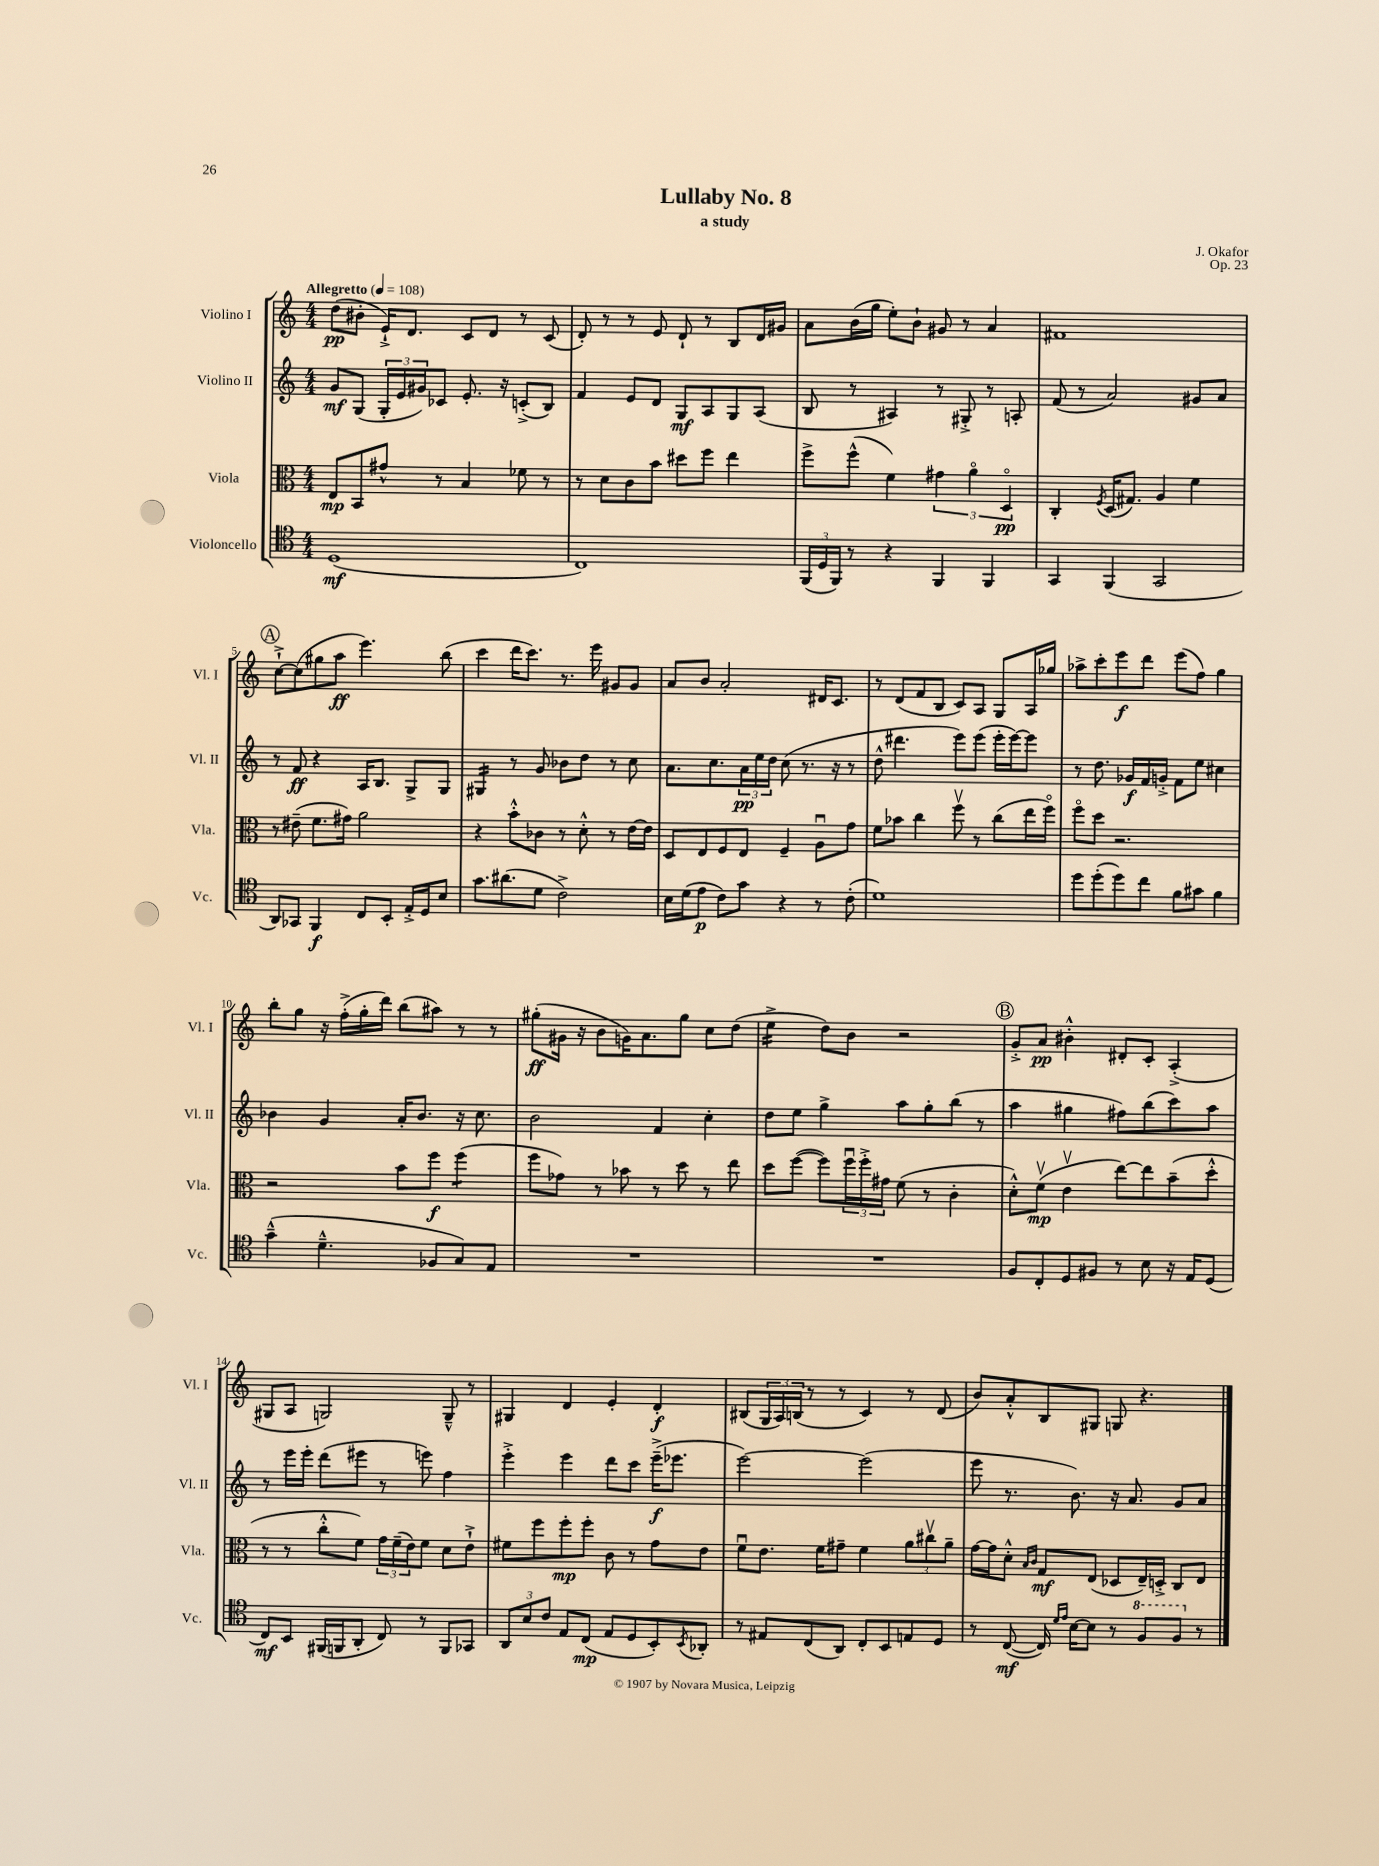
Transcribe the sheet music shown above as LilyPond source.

\header { title = "Lullaby No. 8" composer = "J. Okafor" subtitle = "a study" opus = "Op. 23" }
<<
\new StaffGroup <<
\new Staff = "s0" \with { instrumentName = "Violino I" shortInstrumentName = "Vl. I" } {
    \clef treble \key c \major \numericTimeSignature \time 4/4 \tempo "Allegretto" 4 = 108
    d''8\pp( bis'8-. e'16-!->) d'8. c'8 d'8 r8 c'8( |
    d'8-.) r8 r8 e'8 d'8-! r8 b8 d'16 gis'16 |
    a'8 b'16( g''16 e''8-.) b'8-! gis'8 r8 a'4 |
    fis'1 |
    \mark \markup { \circle "A" } c''8~-!-> c''8( gis''8 a''8\ff e'''4.) b''8( |
    c'''4 d'''16 c'''8.) r8. e'''16 gis'8 gis'8 |
    a'8 b'8 a'2-. dis'16 c'8. |
    r8 d'8( f'8 b8 c'8) a8 g8 a16 ges''16 |
    aes''8-> c'''8-. e'''8\f d'''8 e'''8( f''8) g''4 |
    b''8-. g''8 r16 f''16-.->( g''16-. d'''16) b''8( ais''8) r8 r8 |
    gis''8-.\ff( gis'16 r16 b'8 g'16) a'8. gis''8 c''8 d''8( |
    e''4:16-> d''8) b'8 r2 |
    \mark \markup { \circle "B" } g'8-.-> a'8\pp bis'4-.-^ dis'8-. c'8-. a4-.->( |
    gis8 a8 g2) g8---^ r8 |
    gis4 d'4 e'4-. d'4-.\f |
    bis8( \tuplet 3/2 { g16 a16) b16( } r8 r8 c'4) r8 d'8( |
    b'8) a'8-.-^ b8 gis8 g8 r4. \bar "|." |
}
\new Staff = "s1" \with { instrumentName = "Violino II" shortInstrumentName = "Vl. II" } {
    \clef treble \key c \major \numericTimeSignature \time 4/4
    g'8\mf g8( \tuplet 3/2 { g16-. e'16 gis'16) } ces'8 e'8.-. r16 c'8-.->( b8) |
    f'4 e'8 d'8 g8\mf a8 g8 a8( |
    b8 r8 ais4) r8 gis8-.-> r8 a8-. |
    f'8( r8 a'2) gis'8 a'8 |
    \mark \markup { \circle "A" } r8 f'8\ff r4 a16 b8. g8-> g8 |
    gis4:16 r8 g'8 bes'8 d''8 r8 c''8 |
    a'8. c''8. \tuplet 3/2 { a'16\pp e''16 d''16 } c''8( r8. r16 r8 |
    d''8-^ dis'''4. e'''8) e'''8( e'''16-. e'''16~) e'''8 |
    r8 d''8. ges'16\f f'16 g'16-.-> f'8 e''8 cis''4 |
    bes'4 g'4 a'16-. bes'8. r16 c''8. |
    b'2 f'4 c''4-. |
    d''8 e''8 g''4-> a''8 g''8-. b''8( r8 |
    \mark \markup { \circle "B" } a''4 gis''4 fis''8) b''8( c'''8) a''8 |
    r8 e'''16 e'''16-. d'''8( eis'''8 r8 e'''8) f''4 |
    e'''4-.-> e'''4 d'''8 c'''8 e'''16--->\f( ees'''8. |
    e'''2~) e'''2( |
    e'''8 r8. b'8.) r16 a'8. g'8 a'8 \bar "|." |
}
\new Staff = "s2" \with { instrumentName = "Viola" shortInstrumentName = "Vla." } {
    \clef alto \key c \major \numericTimeSignature \time 4/4
    e8\mp b,8 gis'8-^ r8 b4 fes'8 r8 |
    r8 d'8 c'8 b'8 dis''8 f''8 e''4 |
    f''8-> f''8-^( f'4) \tuplet 3/2 { gis'4 a'4\flageolet d4\flageolet\pp } |
    c4-. \acciaccatura { f8 } d16( gis8.) a4 f'4 |
    \mark \markup { \circle "A" } r8 eis'8--( f'8. gis'16) a'2 |
    r4 b'8-.-^ ces'8 r8 d'8-.-^ r8 e'16~ e'16 |
    d8 e8 f8 e8 f4-- a8\downbow g'8 |
    f'8 bes'8 c''4 f''8\upbow r8 c''8( e''16 f''16\flageolet) |
    f''8\flageolet d''8 r2. |
    r2 b'8 f''8\f f''4:8( |
    f''8 ges'8) r8 bes'8 r8 d''8 r8 e''8 |
    d''8 f''8~( f''8) \tuplet 3/2 { f''16\downbow f''16-.-> gis'16 } f'8( r8 c'4-. |
    \mark \markup { \circle "B" } d'8-.-^) f'8\upbow\mp( e'4\upbow e''8~) e''8 b'8--( d''8-.-^ |
    r8 r8 c''8-.-^ f'8) \tuplet 3/2 { g'16 f'16--( e'16) } f'8 d'8 e'8-!-> |
    fis'8 f''8 f''8-.\mp f''8-. c'8 r8 g'8 e'8 |
    f'8\downbow e'8. f'16 gis'8-- f'4 \tuplet 3/2 { a'8 cis''8\upbow a'8-- } |
    g'16~ g'16 d'8-.-^ \grace { b16 c'16 } g8\mf e8( des8 e16--) d16-.-> c8 e8 \bar "|." |
}
\new Staff = "s3" \with { instrumentName = "Violoncello" shortInstrumentName = "Vc." } {
    \clef tenor \key c \major \numericTimeSignature \time 4/4
    d1\mf( |
    c1) |
    \tuplet 3/2 { f,16( d16 f,16) } r8 r4 f,4 f,4 |
    g,4 f,4( g,2 |
    \mark \markup { \circle "A" } a,8) ges,8 f,4\f c8 b,8-. e16-.-> d16 b8 |
    g'8. ais'8.( d'8 c'2->) |
    b16 d'16( e'8\p c'8) g'8 r4 r8 c'8-.( |
    d'1) |
    d''8 d''8-.( d''8) c''8 f'8 gis'8 f'4 |
    g'4---^( d'4.---^ fes8 g8) e8 |
    R1 |
    R1 |
    \mark \markup { \circle "B" } f8 c8-. d8 fis8 r8 b8 r16 e16 d8( |
    c8\mf) b,8 fis,16( f,16 a,8-. c8) r8 f,8 ges,8 |
    \tuplet 3/2 { a,8 b8 c'8 } e8 c8\mp( e8 d8 b,8-.) \acciaccatura { b,8 } aes,8-. |
    r8 eis8 c8( a,8) c8-. b,8 e8 d8 |
    r8 c8~\mf( c16) \grace { d'16 e'16 } b16~ b8 r8 \ottava #1 f'8 f'8 \ottava #0 r8 \bar "|." |
}
>>
>>
